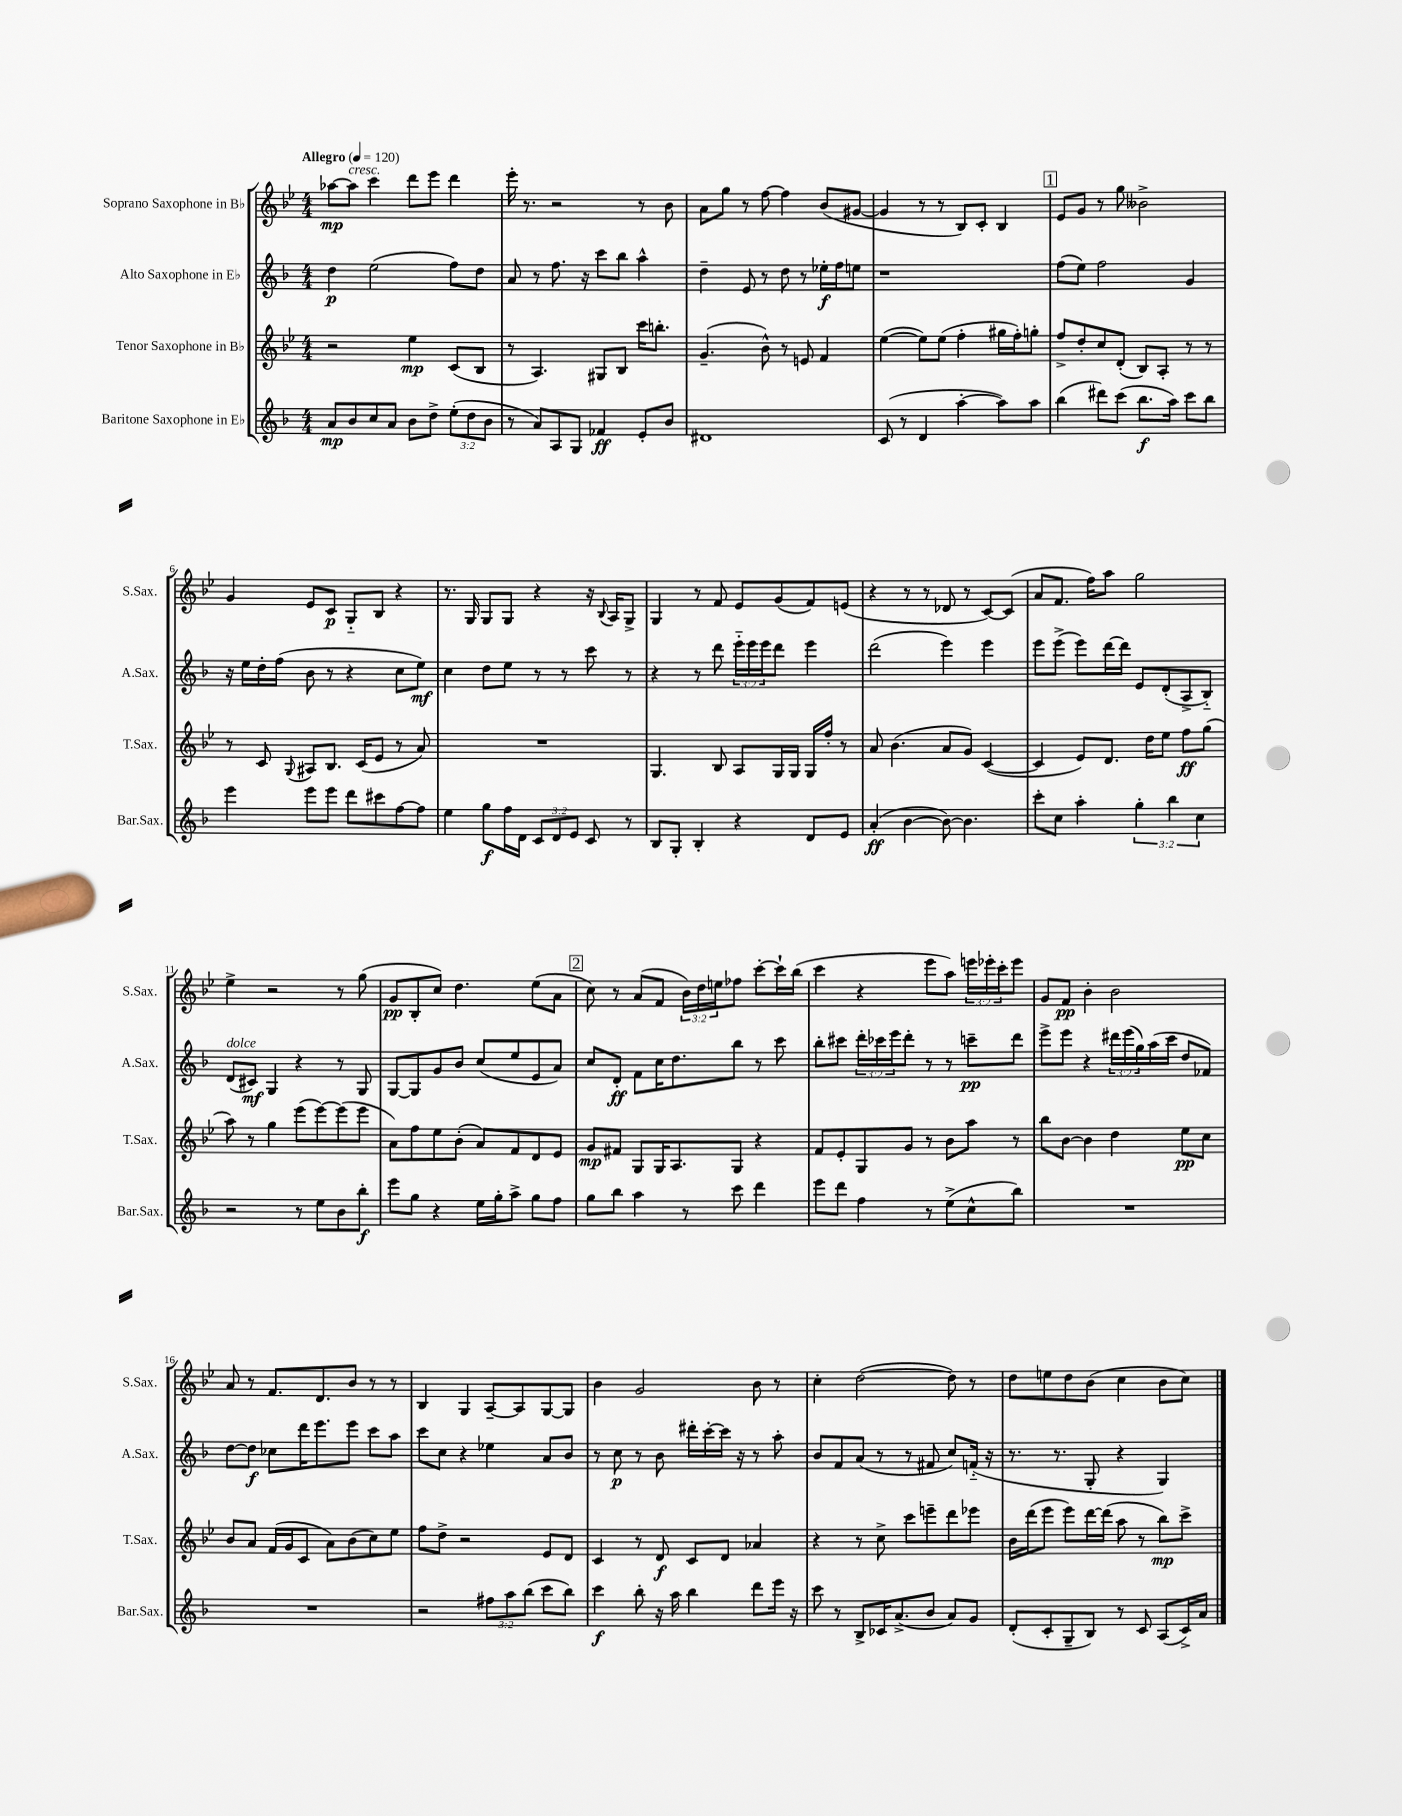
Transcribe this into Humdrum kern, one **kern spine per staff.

**kern	**kern	**kern	**kern
*staff4	*staff3	*staff2	*staff1
*clefG2	*clefG2	*clefG2	*clefG2
*k[b-]	*k[b-e-]	*k[b-]	*k[b-e-]
*M4/4	*M4/4	*M4/4	*M4/4
*MM120	*MM120	*MM120	*MM120
8a	2r	4dd	[8aa-
8b-	.	.	8aa-]
8cc	.	(2ee	4ccc
8a	.	.	.
8b-	4ee-	.	8ddd
8dd^	.	.	8eee-
(12ee'	(8c	8ff)	4ddd
12dd	.	.	.
.	8B-	8dd	.
12b-	.	.	.
=	=	=	=
8r	8r	8a	16eee-'
.	.	.	8.r
8a)	4.A)	8r	.
8A	.	8.ff	2r
8G	.	.	.
.	.	16r	.
4f-	8G#	8ccc	.
.	8B-	8bb-	.
8e'	16ccc	4aa^^	8r
.	8.bb'	.	.
8b-	.	.	8b-
=	=	=	=
1d#	(4.g~	4dd~	8a
.	.	.	8gg
.	.	8e	8r
.	8b-^^)	8r	[8ff
.	8r	8dd	4ff]
.	8e	8r	.
.	4f	16ee-'	(8b-
.	.	16ff	.
.	.	8ee	[8g#
=	=	=	=
(8c	([4ee-	1r	4g#]
8r	.	.	.
4d	8ee-])	.	8r
.	(8ee-	.	8r
[4aa'	4ff'	.	8B-)
.	.	.	8c'
8aa])	16gg#	.	4B-
.	16ff')	.	.
8aa	8gg'	.	.
=	=	=	=
(4bb-	8ff^	(8ff	8e-
.	8dd'	8ee)	8g
8ddd#)	8cc	2ff	8r
(8ccc	(8d'	.	8gg
8.bb-	8B-)	.	2b--^
.	8A'	.	.
16aa)	.	.	.
8ccc	8r	4g	.
8bb-	8r	.	.
=	=	=	=
4eee	8r	16r	4g
.	.	16ee	.
.	8c	16dd'	.
.	.	(16ff	.
.	8qqG	.	.
8eee	8A#	8b-	8e-
8eee	8.B-	8r	8c
8ddd	.	4r	8G'~
.	(16c	.	.
8ccc#	8e-	.	8B-
[8ff	8r	8cc	4r
8ff]	8a)	8ee)	.
=	=	=	=
4ee	1r	4cc	8.r
.	.	.	16G
8gg	.	8dd	8G
16ff	.	8ee	8G
16d	.	.	.
12c	.	8r	4r
12d	.	.	.
.	.	8r	.
12e	.	.	.
8c	.	8ccc	16r
.	.	.	8qqB-
.	.	.	16A
8r	.	8r	8G^
=	=	=	=
8B-	4.G	4r	4G
8G'	.	.	.
4B-'	.	8r	8r
.	8B-	8ddd	8f
4r	8A	24eee'~	8e-
.	.	24eee	.
.	.	24eee	.
.	16G	8ddd	(8g
.	16G	.	.
8d	16G	4eee	8f)
.	16ff'	.	.
8e	8r	.	(8e
=	=	=	=
(4a'	8a	(2ddd	4r
.	(4.b-	.	.
[4b-	.	.	8r
.	.	.	8r
8b-_)	8a	4eee)	8d-
4.b-]	8g)	.	8r
.	([4c	4eee	[8c)
.	.	.	(8c]
=	=	=	=
8ccc'	4c]	8eee	8a
8cc	.	(8eee^	8.f
4aa'	8e-)	8eee)	.
.	.	.	16ff)
.	8.d	[16ddd	8aa
.	.	16ddd]	.
6gg'	.	8e	2gg
.	16dd	.	.
.	8ee-	(8d'	.
6bb-	.	.	.
.	8ff	8A^	.
6cc	.	.	.
.	(8gg	8B-'~)	.
=	=	=	=
2r	8aa)	(8d	4ee-^
.	8r	8c#)	.
.	4gg	4G	2r
8r	(8eee-	4r	.
8ee	[8eee-)	.	.
8b-	(8eee-]	8r	8r
8bb-'	8eee-	8G	(8gg
=	=	=	=
8eee	8a)	[8G	8g
8gg	8ff	8G]	8B-'
4r	8ee-	8g	8cc)
.	(8b-'	8b-	4.dd
16ee	8a)	(8cc	.
16gg'	.	.	.
8aa^	8f	8ee	.
8gg	8d	8e	(8ee-
8ff	8e-	8a)	8a
=	=	=	=
8gg	8g	8cc	8cc)
8bb-	8f#	8d'	8r
4aa	8G	8f	(8a
.	16G	16cc	8f
.	8.A	8.dd	.
8r	.	.	24b-)
.	.	.	24dd
.	.	.	24ee
8ccc	8G	8bb-	8ff-
4ddd	4r	8r	[8ccc'
.	.	8ccc	16ccc`]
.	.	.	(16bb-
=	=	=	=
8eee	8f	8bb-'	4ccc
8ddd	8e-'	8ccc#	.
4ff	8G	24ddd'	4r
.	.	24ccc-	.
.	.	24eee	.
.	8g	8ddd'	.
8r	8r	8r	8eee-
(8ee^	8b-	8r	8aa)
8cc^^	8aa	8ccc~	24eee
.	.	.	24eee-'
.	.	.	24ccc'
8bb-)	8r	8ddd	8eee-
=	=	=	=
1r	8bb-	8eee^	8g
.	[8b-	8eee	8f
.	4b-]	4r	4b-'
.	4dd	24ddd#	2b-
.	.	(24eee	.
.	.	24gg)	.
.	.	(16aa	.
.	.	16ccc	.
.	8ee-	8dd	.
.	8cc	8f-)	.
=	=	=	=
1r	8b-	[8dd	8a
.	8a	8dd]	8r
.	(16f	8cc-	8.f
.	16g	.	.
.	8c	16ddd	.
.	.	8.eee	8.d
.	8a)	.	.
.	(8b-	8eee	8b-
.	8cc)	8ccc	8r
.	8ee-	8aa	8r
=	=	=	=
2r	8ff	8ccc	4B-
.	8dd^	8cc	.
.	2r	4r	4G
12ff#	.	4ee-	[8A~
12aa	.	.	.
.	.	.	8A]
(12bb-	.	.	.
8ccc	8e-	8a	[8G
8bb-)	8d	8b-	8G]
=	=	=	=
4ccc	4c	8r	4b-
.	.	8cc	.
8bb-'	8r	8r	2g
16r	8d	8b-	.
16aa	.	.	.
4bb-	8c	16ddd#'	.
.	.	[16ccc'	.
.	8d	16ccc]	.
.	.	16r	.
8ddd	4a-	8r	8b-
16eee	.	8aa'	8r
16r	.	.	.
=	=	=	=
8ccc	4r	8b-	4cc'
8r	.	8f	.
8B-^	8r	(8a	([2dd
16c-	8cc^	8r	.
(8.a^	.	.	.
.	8ccc	8r	.
8b-	8eee~	8f#	.
8a)	8ddd	8cc)	8dd])
8g	8eee-	(16f'~	8r
.	.	16r	.
=	=	=	=
(8d'	16b-	8.r	8dd
.	(16ddd	.	.
8c'	8eee-	.	8ee
.	.	8.r	.
8G~	8eee-)	.	8dd
8B-)	[16ddd	8G'	(8b-
.	(16ddd]	.	.
8r	8aa	4r	4cc
8c	8r	.	.
(8A	8bb-)	4G)	8b-
16c^)	8ccc^	.	8cc)
16a	.	.	.
==	==	==	==
*-	*-	*-	*-
